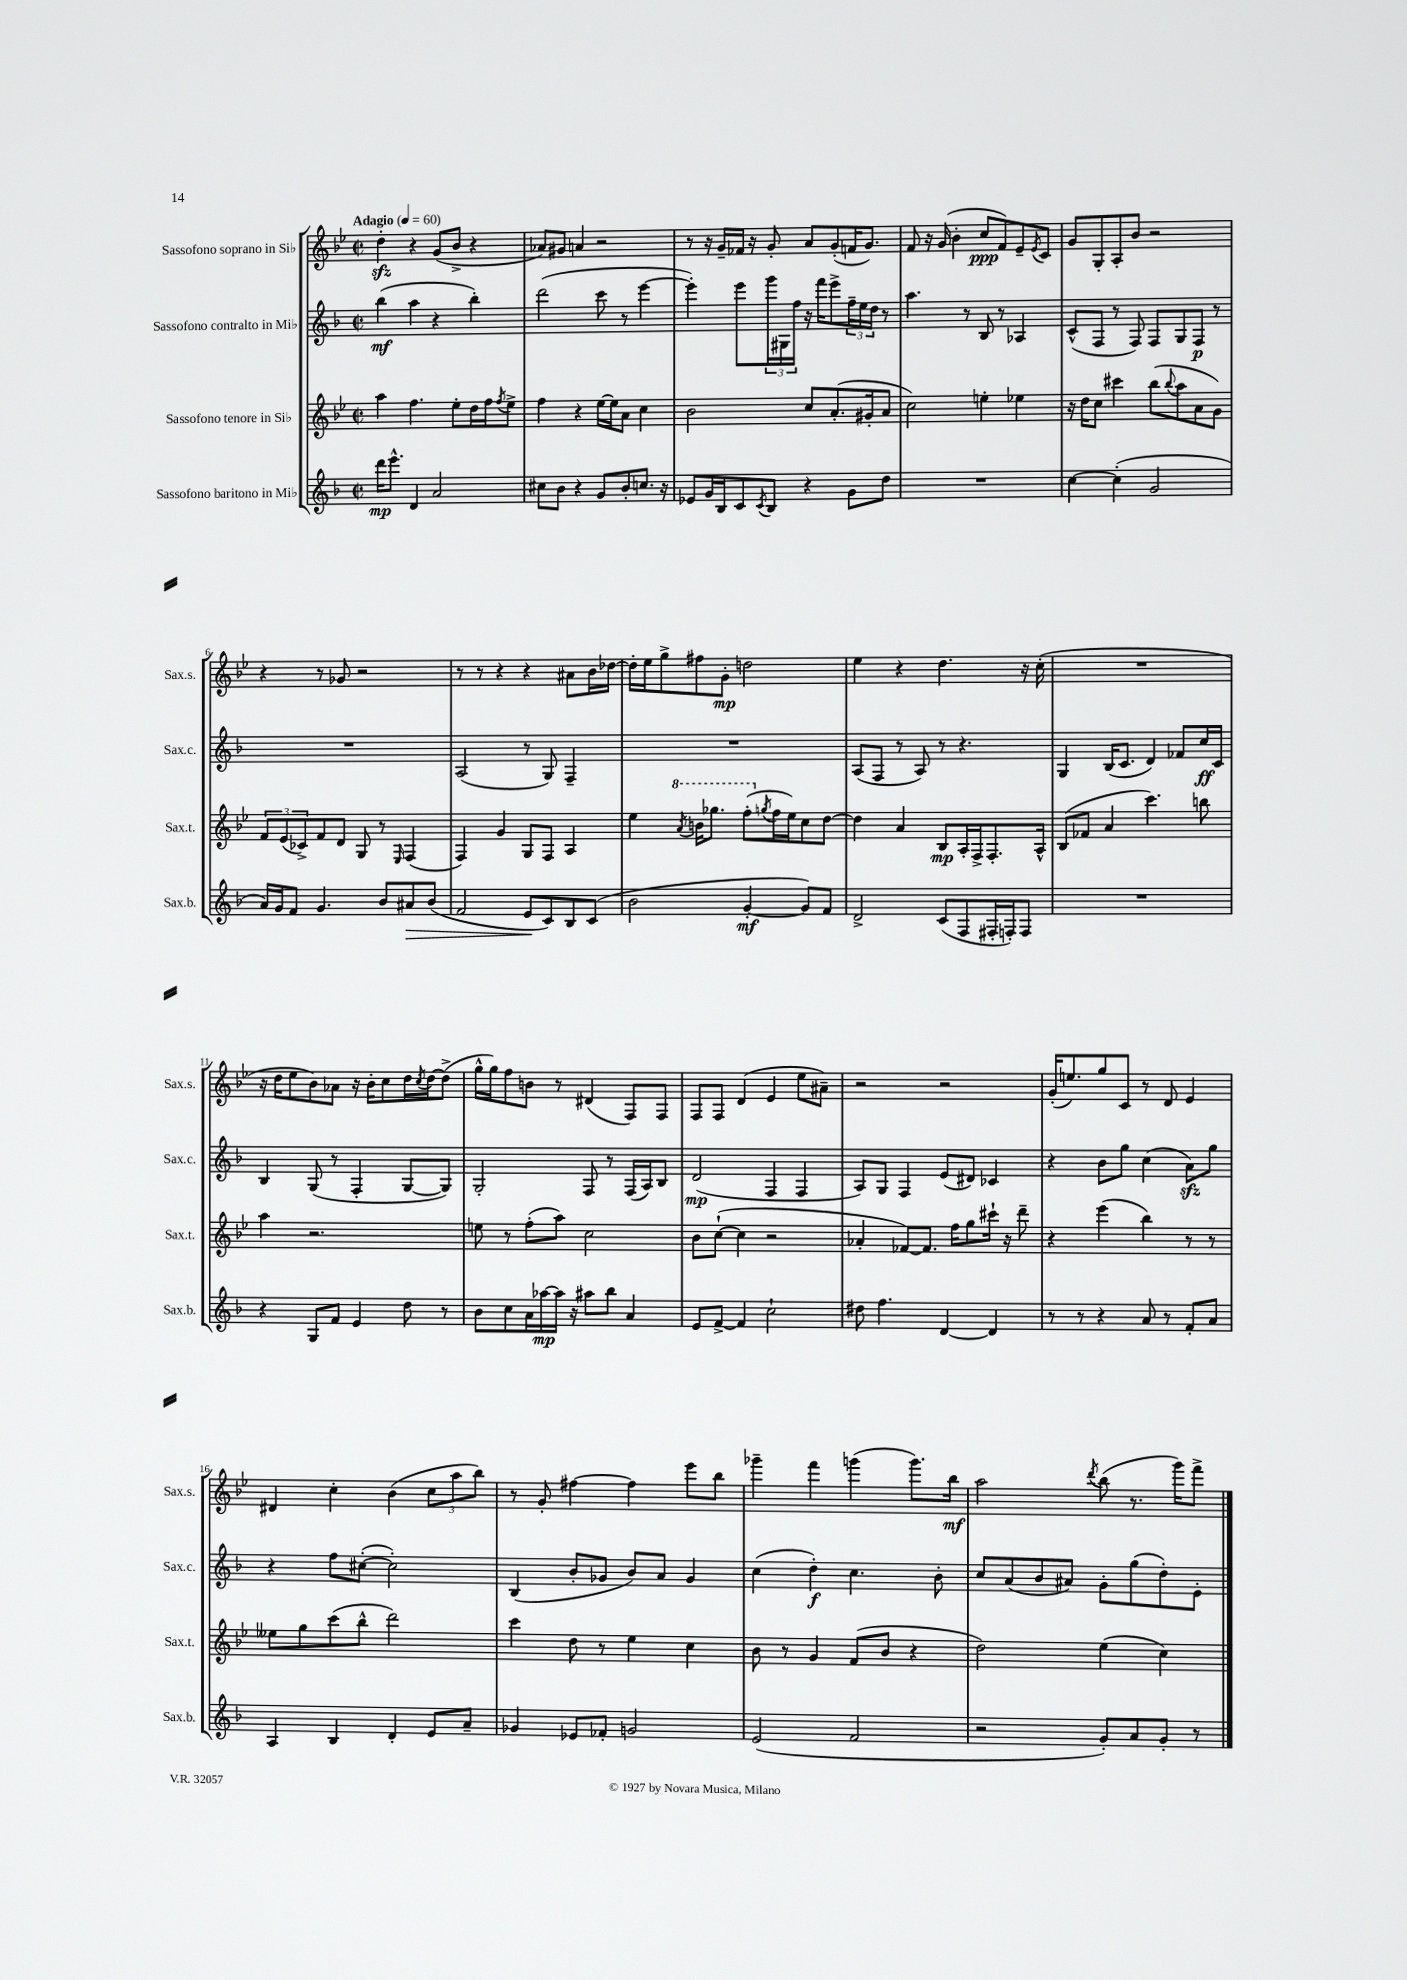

**kern	**kern	**kern	**kern
*staff4	*staff3	*staff2	*staff1
*clefG2	*clefG2	*clefG2	*clefG2
*k[b-]	*k[b-e-]	*k[b-]	*k[b-e-]
*M2/2	*M2/2	*M2/2	*M2/2
*met(c|)	*met(c|)	*met(c|)	*met(c|)
*MM60	*MM60	*MM60	*MM60
16ddd\LK	4aa\	(4bb-\	4dd'\
8.eee^^\J	.	.	.
4d/	4.ff\	4aa\	4r
2a/	.	4r	(8g/L
.	8ee-'\L	.	8b-^/J
.	16dd\L	4bb-'\)	4r
.	16ff\J	.	.
.	8qff/	.	.
.	8ee-^\J	.	.
=	=	=	=
8cc#\L	4ff\	(2ddd\	8a-/L)
8b-\J	.	.	8g#/J
4r	4r	.	4a/
8g/L	[16ee-\LL	8ccc\	2r
.	16ee-\]J	.	.
8b-'/	8a\J	8r	.
8.cc/J	4cc\	[4eee\	.
16r	.	.	.
=	=	=	=
8e-/L	2b-\	4eee'\])	8r
16g/L	.	.	16r
16B-/J	.	.	16g~/LL
8c/	.	8eee\L	16f-/JJ
.	.	.	16r
8qc/	.	.	.
8B-/J	.	24ggg\L	8g'/
.	.	24G#\	.
.	.	24ff\JJ	.
4r	8cc/L	16r	8a/L
.	.	16fff\LK	.
.	(8.a'/	8eee^\	(8g'/
8g\L	.	24ff~\L	16f/K
.	.	24ee\	.
.	16g#'/k	.	8.g/J)
.	.	24dd\JJ	.
8dd\J	8a/J	8r	.
=	=	=	=
1r	2cc\)	4.aa\	8f/
.	.	.	16r
.	.	.	(16g/
.	.	.	4b-'\
.	.	8r	.
.	4ee'\	8B-/	8cc/L
.	.	8r	8f/)
.	4ee-\	4A-/	8e-~/
.	.	.	8qe-/
.	.	.	8c/J
=	=	=	=
[4cc\	16r	(8c^^/L	8g/L
.	16dd\LK	.	.
.	8cc\J	8F/J	8G'/
(4cc'\]	4ccc#\	8r	8A'/
.	.	8F/)	8b-/J
2g/	(8bb-\L	8F/L	2r
.	8qqbb-/	.	.
.	8aa\	8G/	.
.	8a\	8F/J	.
.	8g\J)	8r	.
=	=	=	=
16a/LL)	12f/L	1r	4r
16g/J	.	.	.
.	(12e-/	.	.
8f/J	.	.	.
.	12c-^/)	.	.
4.g/	8f/	.	8r
.	8d/J	.	8g-/
.	8G/	.	2r
8b-/L	8r	.	.
.	16qqE-/	.	.
8a#/	(4F/	.	.
(8b-/J	.	.	.
=	=	=	=
2f/	4F/)	(2A/	8r
.	.	.	8r
.	4g/	.	4r
8e/L	8G/L	8r	4r
8c/)	8F/J	8G/)	.
8B-/	4A/	4F~/	8a#\L
(8c/J	.	.	16b-\L
.	.	.	[16dd-\JJ
=	=	=	=
2b-\	4ee-\	1r	16dd-'\]LL
.	.	.	16ee-\J
.	.	.	8gg^\
.	8qaa/	.	.
.	16bb\LK	.	8ff#\
.	8.ggg-\J	.	.
.	.	.	8g'\J
[4g'/	(8fff'\L	.	2dd\
.	8qgg/	.	.
.	16ff\L	.	.
.	16ee-\J)	.	.
8g/]L)	8cc\	.	.
8f/J	[8dd\J	.	.
=	=	=	=
2d^/	4dd\]	(8A/L	4ee-\
.	.	8F/J	.
.	4a/	8r	4r
.	.	8A/)	.
(8c/L	8B-/L	8r	4.dd\
8F/	16A'/L	4.r	.
.	16F^/J	.	.
16F#'/L	8.F'/	.	.
16F'/J)	.	.	.
8F/J	.	.	16r
.	16A^^/Jk	.	(16cc'\
=	=	=	=
1r	(8B-/L	4G/	1r
.	8f-/J	.	.
.	4a/	(16B-/LK	.
.	.	8.c/J	.
.	4.ccc\)	4d/)	.
.	.	8f-/L	.
.	8bb\	16cc/L	.
.	.	16c/JJ	.
=	=	=	=
4r	4aa\	4B-/	16r
.	.	.	16dd\LK
.	.	.	8ee-\
8G/L	2.r	(8G/	8b-\)
8f/J	.	8r	8a-\J
4e/	.	4F'/	16r
.	.	.	16b-'\LK
.	.	.	8cc\
8dd\	.	[8G/L	16dd\L
.	.	.	8qcc/
.	.	.	[16dd\J
8r	.	8G/]J)	(8dd^\]J
=	=	=	=
8b-\L	8ee\	2G'/	16gg^^\LL
.	.	.	16gg\J)
8cc\	8r	.	8ff\
16a\L	(8ff'\L	.	8b\J
[16aa-\	.	.	.
16aa-\]JJ	8aa\J)	.	8r
16r	.	.	.
8aa#\L	2cc\	8F/	(4d#/
8bb-\J	.	8r	.
4a/	.	(16F/LL	8F/L)
.	.	16A/J)	.
.	.	8B-/J	8F/J
=	=	=	=
8e/L	8b-\L	(2d/	8F/L
[8f^/J	([8cc`\J	.	8F/J
4f/]	4cc\]	.	(4d/
2cc`\	2r	4F/	4e-/
.	.	4F/	8ee-\L
.	.	.	8a#~\J)
=	=	=	=
8dd#\	4a-'/	8A/L)	2r
4.ff\	.	8G/J	.
.	[8f-/L)	4F/	.
.	8.f-/]J	.	.
[4d/	.	(8e/L	2r
.	16ff\LK	.	.
.	8gg\	8d#/J)	.
4d/]	16ccc#`\Jk	4c-/	.
.	16r	.	.
.	8ddd~\	.	.
=	=	=	=
8r	4r	4r	(16g'/LK
.	.	.	8.ee/)
8r	.	.	.
4r	(4eee-\	8b-\L	8gg/
.	.	8gg\J	8c/J
8a/	4bb-\)	(4cc\	8r
8r	.	.	8d/
8f'/L	8r	8a\L)	4e-/
8a/J	8r	8gg\J	.
=	=	=	=
4A/	8ee--\L	4r	4d#/
.	8gg\	.	.
4B-/	(8ccc\	8ff\L	4cc'\
.	8bb-^^\J	([8cc#'\J	.
4d'/	2ddd\)	2cc#'\])	(4b-\
8e/L	.	.	12cc\L
.	.	.	12aa\
8a~/J	.	.	.
.	.	.	12bb-\J)
=	=	=	=
4g-/	4ccc\	(4B-/	8r
.	.	.	8g'/
8e-/L	8dd\	8b-'/L	[4ff#\
8f-'/J	8r	8g-/J	.
2g/	4ee-\	8b-/L)	4ff#\]
.	.	8a/J	.
.	4cc\	4g-/	8eee-\L
.	.	.	8bb-\J
=	=	=	=
(2e/	8b-\	(4cc\	4ggg-~\
.	8r	.	.
.	4g/	4dd'\)	4fff\
2f/	(8f/L	4.cc\	(4ggg\
.	8b-/J	.	.
.	4r	.	8.ggg\L)
.	.	8b-'\	.
.	.	.	16bb-\Jk
=	=	=	=
2r	2dd\)	8cc/L	2aa\
.	.	(8a/	.
.	.	8b-/	.
.	.	8a#/J)	.
.	.	.	8qddd/
8g'/L)	(4ee-\	8g'\L	(8bb-\
8a/	.	(8gg\	8.r
8g'/J	4cc\)	8dd'\)	.
.	.	.	16ggg\LK)
8r	.	8e'\J	8fff^\J
==	==	==	==
*-	*-	*-	*-
